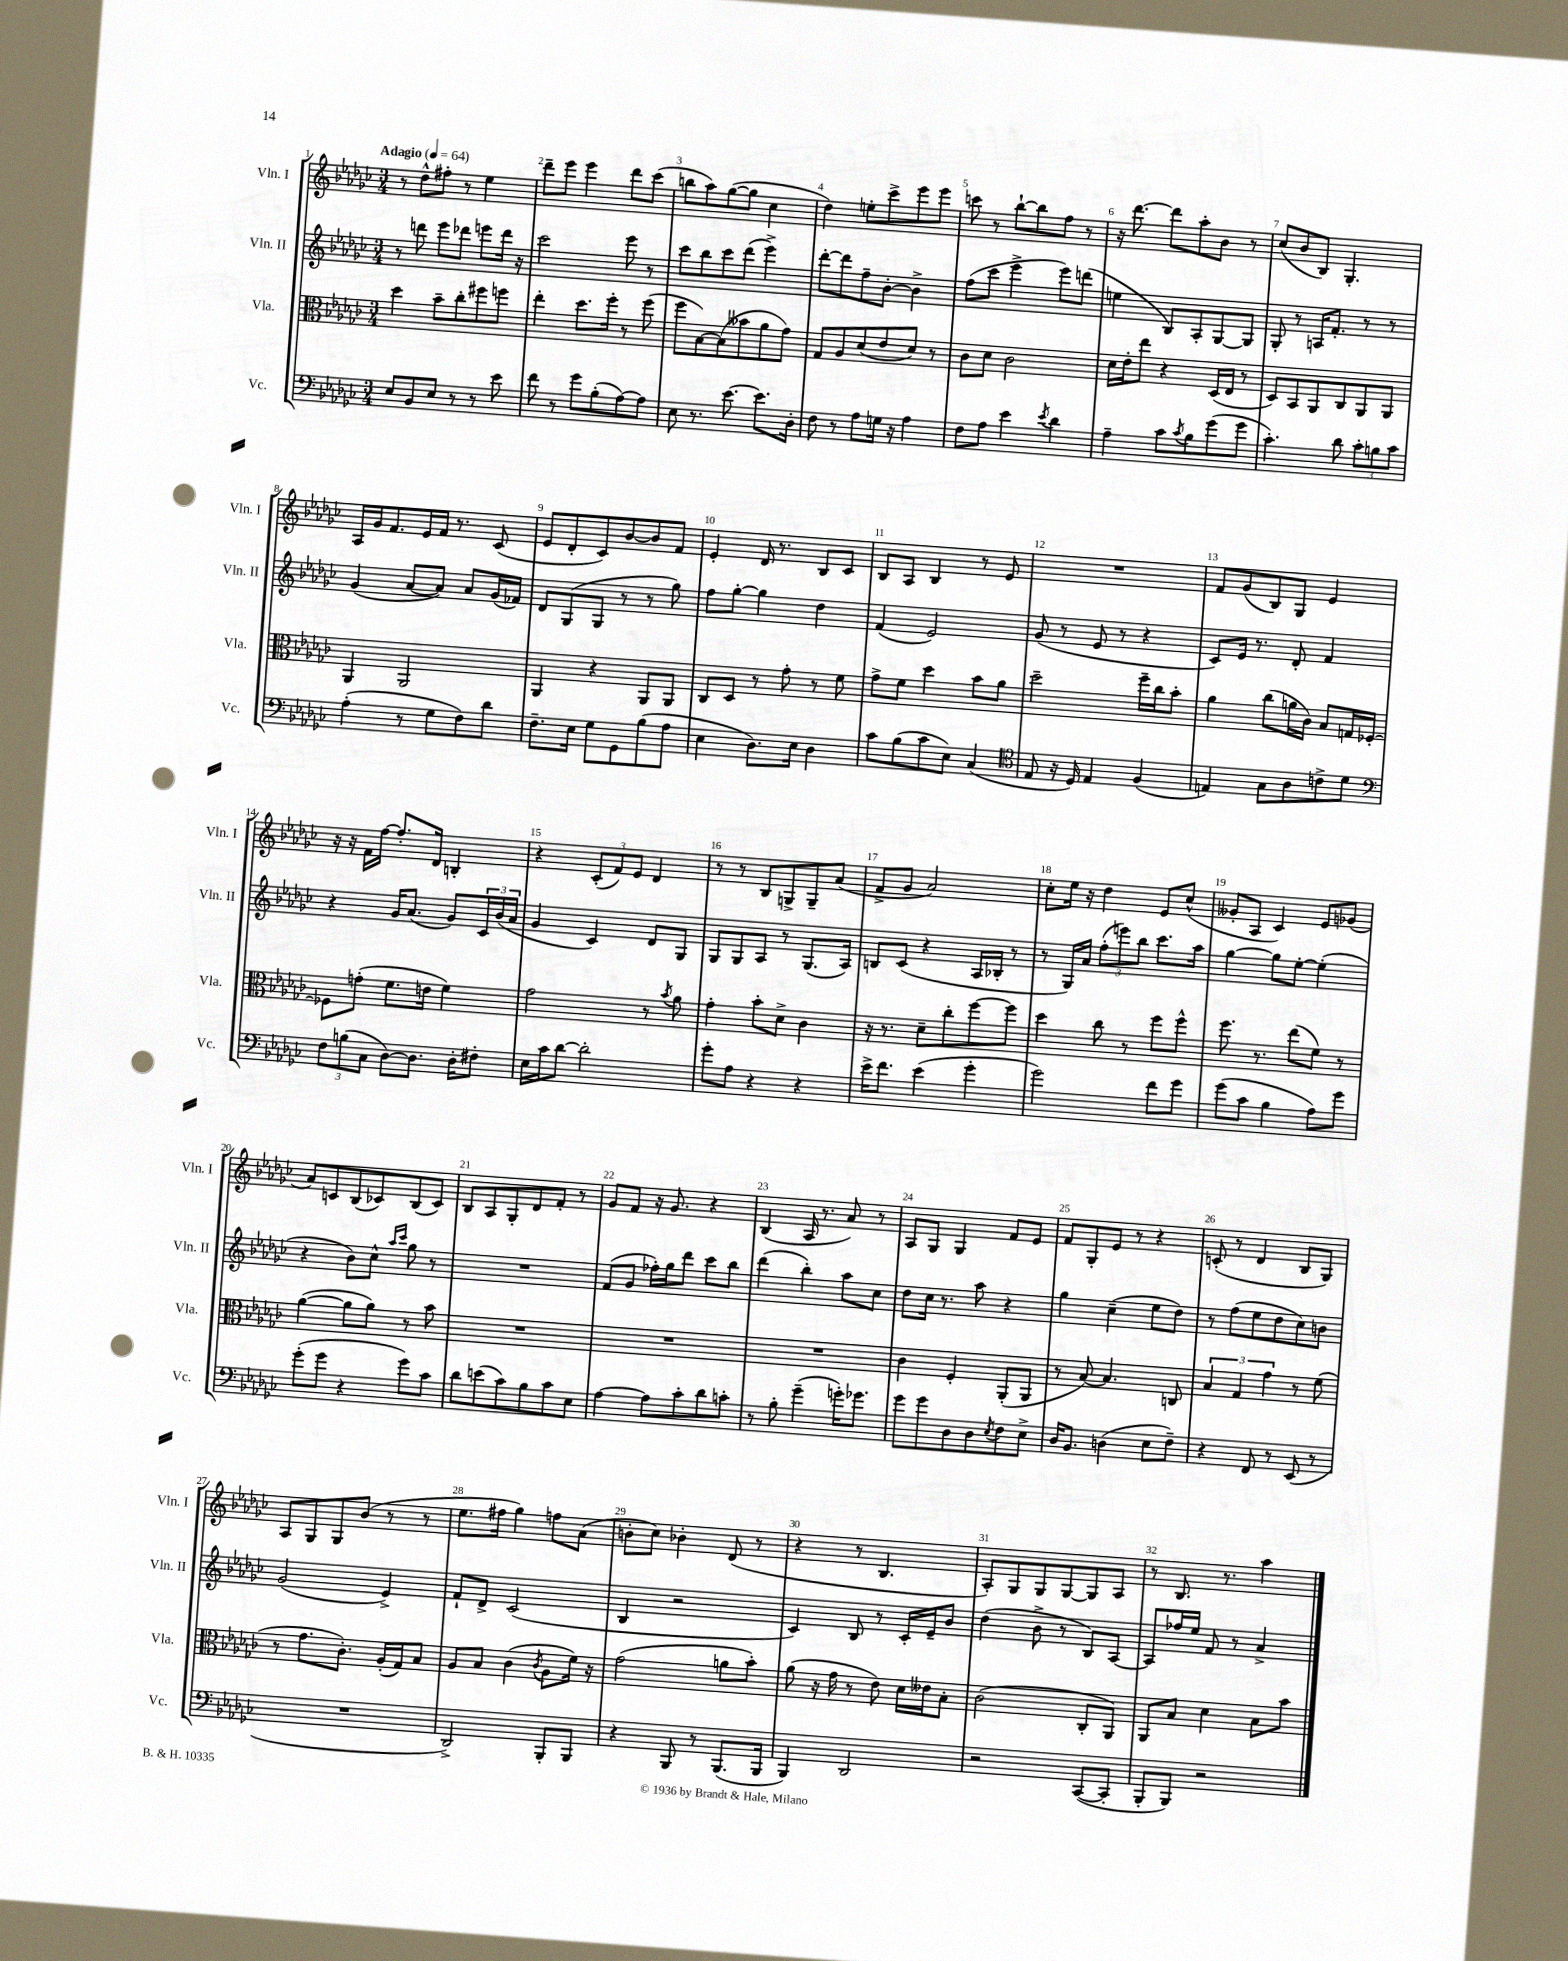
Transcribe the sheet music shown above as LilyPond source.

<<
\new StaffGroup <<
\new Staff = "s0" \with { instrumentName = "Vln. I" shortInstrumentName = "Vln. I" } {
    \clef treble \key ges \major \numericTimeSignature \time 3/4 \tempo "Adagio" 4 = 64
    r8 des''8-^ fis''8-. r8 ees''4 |
    des'''8-- ees'''8 ees'''4 des'''8 ces'''8( |
    b''8 aes''8) ges''8~( ges''8 ces''4 |
    des''4) e''8-. ces'''8-> ees'''8 ees'''8 |
    c'''8 r8 bes''8~-! bes''8 f''8 r8 |
    r16 des'''8.~ des'''8 aes''8-. bes'8 r8 |
    ces''8( bes'8 bes8) ges4.-. |
    aes16 ges'16 f'8. ees'16 f'16 r8. ces'8( |
    ees'8 des'8-. ces'8) bes'8~ bes'8 f'8 |
    ees'4-. des'16 r8. bes8 ces'8 |
    bes8 aes8 bes4 r8 ees'8 |
    R2. |
    f'8 ges'8( bes8) ges8 ees'4 |
    r16 r16 f'16 f''16~ f''8.-. des'16 b4-. |
    r4 \tuplet 3/2 { ces'8-.( f'8) ees'8 } des'4 |
    r8 r8 bes8 g8-> g8-- aes'8( |
    f'8-> ges'8 aes'2) |
    ces''8-. ees''16 r16 des''4 ees'8 ces''8-^( |
    geses'8-. aes8 ces'4) ees'8 ges'8( |
    aes'8) c'8 bes8( ces'8) bes8( ces'8) |
    bes8 aes8 ges8-. des'8 f'8-. r8 |
    ges'8 f'8 r16 ges'8. r4 |
    bes4( aes16 r8. aes'8) r8 |
    aes8 ges8 ges4 f'8 ees'8 |
    f'8 ges8-. ees'8 r8 r4 |
    c'8-.( r8 des'4 bes8 ges8) |
    aes8 ges8 ges8 bes'8( r8 r8 |
    ees''8. fis''16 ges''4) f''8 aes'8( |
    b'8-. ces''8) bes'4-. des'8( r8 |
    r4 r8 bes4. |
    aes8-.) ges8 ges8 ges8~ ges8 aes8 |
    r8 bes8. r8. aes''4 \bar "|." |
}
\new Staff = "s1" \with { instrumentName = "Vln. II" shortInstrumentName = "Vln. II" } {
    \clef treble \key ges \major \numericTimeSignature \time 3/4
    r8 d'''8 ees'''8 des'''8 e'''8 des'''16 r16 |
    ces'''2 ees'''8 r8 |
    ces'''8 bes''8 ces'''8 des'''8( ees'''4->) |
    des'''8~-. des'''8 f''8-- bes'8~-. bes'4-> |
    f''8( ces'''8 ees'''4-> ees'''8) d'''8( |
    e''4 bes8) aes8-. ges8~ ges8 |
    ges8-. r8 a16 f'8.-. r8 r8 |
    ges'4( aes'8~ aes'8) aes'8 ges'16( fes'16) |
    des'8 ges8( ges8 r8 r8 ges''8) |
    f''8 ges''8~-. ges''4 des''4 |
    f'4( ees'2) |
    ges'8( r8 ees'8 r8 r4 |
    ces'8) ees'16 r8. des'8-. f'4 |
    r4 ges'16 aes'8.( ges'8) \tuplet 3/2 { ces'16 bes'16( aes'16 } |
    ges'4 ces'4) des'8 ges8 |
    ges8 ges8 aes8 r8 ges8.( aes16) |
    b8 ces'8( r4 aes16 bes16-. r8 |
    r8 ges16) aes'16 \tuplet 3/2 { f''8-.( e'''8) bes''8 } ces'''8. aes''16 |
    ges''4~ ges''8 ees''8~-. ees''4-.( |
    r4 bes'8) ces''8-^ \grace { aes''16 ces'''16 } ges''8 r8 |
    R2. |
    f'8( ges'8 fes''16-.) ges''16 des'''8 ces'''8 bes''8 |
    des'''4( bes''4-.) aes''8 ces''8 |
    des''8 ces''16 r8. aes''8 r4 |
    ges''4 ces''4--( ees''8 des''8) |
    r8 f''8( ees''8 des''8 ces''8) b'8 |
    ges'2( ees'4->) |
    f'8-! des'8-> ces'2( |
    bes4 r2 |
    ces'4) bes8 r8 ces'16-. ees'16-- bes'8 |
    des''4( bes'8-> r8 bes8) aes8~ |
    aes8 fes''16 ees''16 f'8 r8 aes'4-> \bar "|." |
}
\new Staff = "s2" \with { instrumentName = "Vla." shortInstrumentName = "Vla." } {
    \clef alto \key ges \major \numericTimeSignature \time 3/4
    des''4 bes'8-- ces''8-. fis''8 f''8 |
    ees''4-. des''8. f''16-. r8 f''8( |
    f''8 bes8~) bes8( beses'8 aes'8 ges'8) |
    ges8 aes8 des'8( ees'8 des'8) r8 |
    ces'8 des'8 ces'2 |
    des'16 ees'16-. ees''8 r4 des16( ees16 r8 |
    des8) bes,8 aes,8 ces8 aes,8 aes,8 |
    aes,4 aes,2 |
    aes,4 r4 aes,8 aes,8 |
    ces8 des8 r8 ges'8-. r8 f'8 |
    ges'8-> f'8 des''4 bes'8 aes'8 |
    des''2-- f''16-- ces''16 bes'8-. |
    aes'4 ces''8( a'16 ces'16) bes8 g16 fes16~-. |
    fes8 g'8-.( f'8. e'16 f'4) |
    ges'2 r8 \acciaccatura { bes'8 } aes'8 |
    ges'4-. bes'8-. des'8-> ces'4 |
    r16 r8. des'8-- ces''8-. f''8~ f''8 |
    des''4 ces''8 r8 f''8 f''8-^ |
    f''8. r8. ees''8( f'8) r8 |
    aes'4~( aes'8 aes'8) r8 bes'8 |
    R2. |
    R2. |
    R2. |
    ces'4 f4-. aes,8-.( aes,8 |
    r8 bes8~) bes4. c8 |
    \tuplet 3/2 { bes4 ges4 ges'4 } r8 f'8( |
    r8 ges'8. ces'8.-.) aes16-.( ges16) bes8 |
    aes8 bes8 ces'4( \acciaccatura { ces'8 } aes8 f'16) r16 |
    ges'2( a'8 bes'8-.) |
    aes'8( r16 ges'16 r8 ees'8) des'16 eeses'16 bes8-. |
    ces'2( ces8-. aes,8) |
    aes,8 bes8 des'4 bes8 bes'8 \bar "|." |
}
\new Staff = "s3" \with { instrumentName = "Vc." shortInstrumentName = "Vc." } {
    \clef bass \key ges \major \numericTimeSignature \time 3/4
    ees8 bes,8 ees8 r8 r8 ees'8 |
    f'8 r8 ges'8 bes8-.( aes8~) aes8 |
    ees8 r8. ees'8.~ ees'8. des16-. |
    f8 r8 aes8 g16 r16 aes4 |
    f8 aes8 ees'4 \acciaccatura { ees'8 } des'4 |
    aes4-- ces'8 \acciaccatura { ces'8 } bes8 ges'8( ges'8 |
    ces'4.-.) des'8 \tuplet 3/2 { ces'8-. b8 ces'8 } |
    aes4-.( r8 ges8 f8) des'8 |
    f8.-- ees16 ges8 ges,8 bes8( aes8 |
    ees4 des8.) ees16 des4 |
    ces'8 bes8( ces'8 ees8) ces4( |
    \clef tenor ees8 r16 des16) ees4 f4( |
    e4) ges8 aes8 c'8-> des'8 |
    \clef bass \tuplet 3/2 { f8 b8( ces8 } des8~) des8. des16-. fis8-. |
    ees16 ces'16 des'8~ des'2-. |
    ges'8-. aes8 r4 r4 |
    ees'16-> f'8. ees'4( ges'4-. |
    ges'2) f'8 ges'8 |
    ges'8( ces'8 bes4 aes8) ges'8 |
    ges'8-.( ges'8 r4 ges'8) ces'8 |
    des'8 e'8( ces'8) bes8 ces'8 ees8 |
    aes4~ aes8 ces'8-. des'8 c'8-. |
    r8 bes8-. ges'4--( g'16-.) ges'8. |
    ges'8 ges'8 des8 des8 \acciaccatura { ees8 } f8 ees8-> |
    des16 bes,8. d4( ees8 f8--) |
    r4 f,8 r8 ees,8( r8 |
    R2. |
    des,2->) bes,,8-. bes,,8 |
    r4 bes,,8 r8 bes,,8.( bes,,16 |
    bes,,4) des,2 |
    r2 ces,8~( ces,8-. |
    bes,,8-. bes,,8) r2 \bar "|." |
}
>>
>>
\layout { \context { \Score \override BarNumber.break-visibility = ##(#f #t #t) barNumberVisibility = #all-bar-numbers-visible } }
